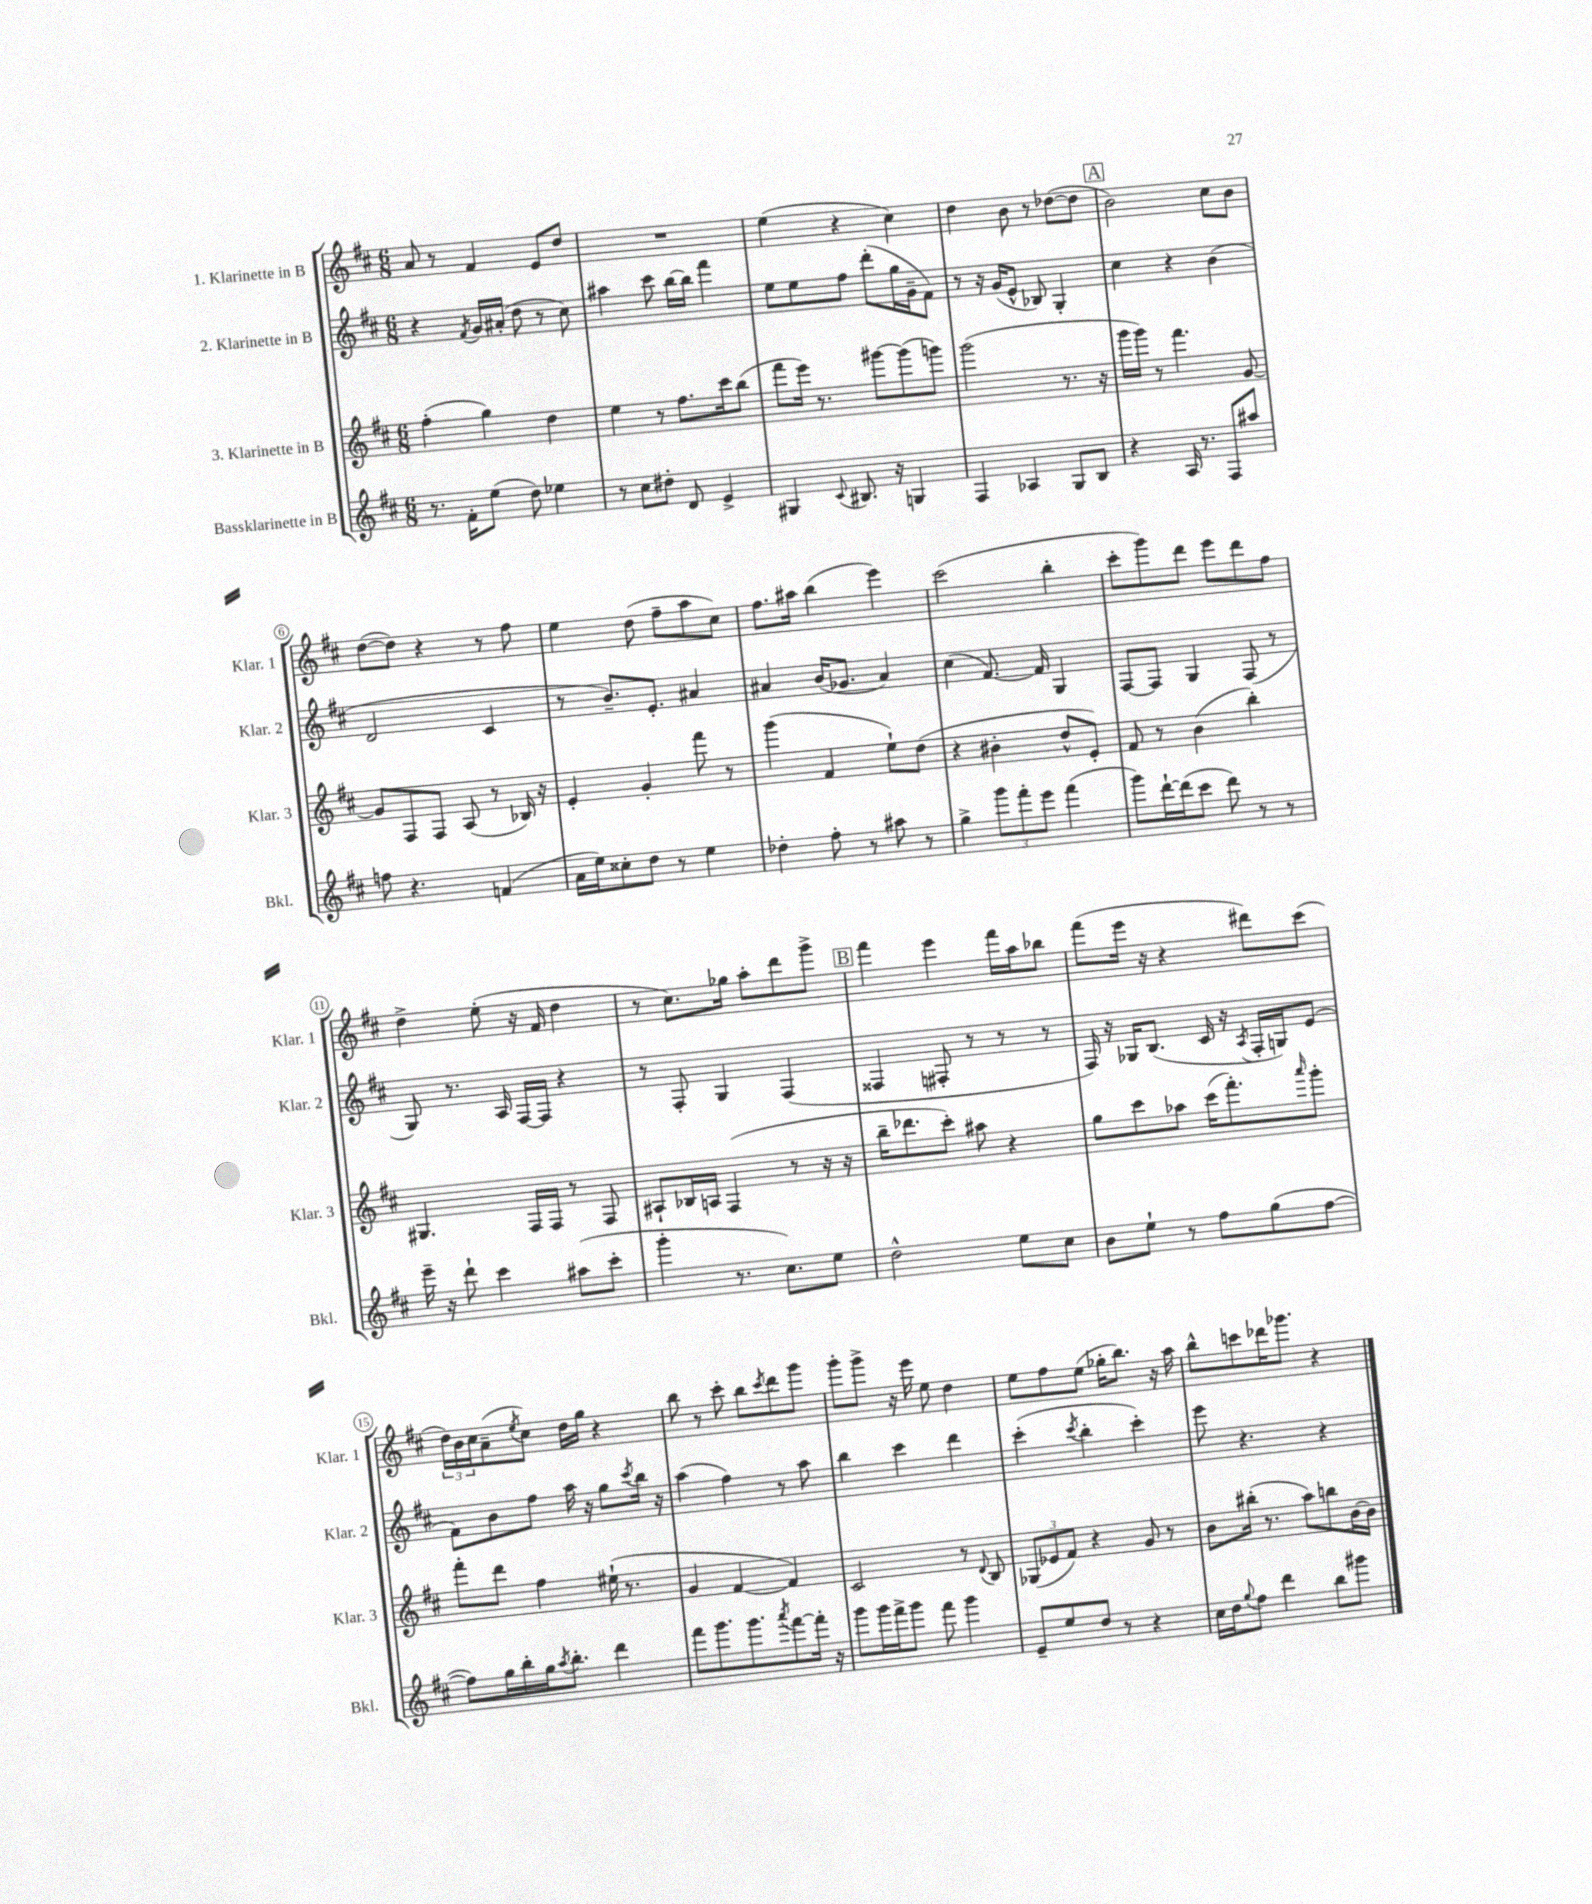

**kern	**kern	**kern	**kern
*staff4	*staff3	*staff2	*staff1
*clefG2	*clefG2	*clefG2	*clefG2
*k[f#c#]	*k[f#c#]	*k[f#c#]	*k[f#c#]
*M6/8	*M6/8	*M6/8	*M6/8
8.r	(4ff#'	4r	8a
.	.	.	8r
16f#'	.	.	.
.	.	8qf#	.
(8ee	4gg)	16g	4f#
.	.	(16a#'	.
8dd)	.	8dd	.
4ee-	4dd	8r	8e
.	.	8cc#)	8dd
=	=	=	=
8r	4ee	4aa#	2.r
8cc#	.	.	.
8dd#'	8r	8ccc#	.
8d	8.ff#	[16bb	.
.	.	16bb]	.
4e^	.	4fff#	.
.	16ccc#	.	.
.	(8bb	.	.
=	=	=	=
4G#	8fff#	8ee	(4ee
.	16eee)	8ee	.
.	8.r	.	.
8qqc#	.	.	.
8.B#	.	8ff#	4r
.	[8ggg#	(8ddd'	.
16r	.	.	.
4G	(8ggg#]	16gg	4cc#)
.	.	16g~	.
.	8ggg)	8f#)	.
=	=	=	=
4F#	(2ggg	8r	4dd
.	.	16r	.
.	.	(16g	.
4A-	.	8e^^	8b
.	.	8B-)	8r
8G	8.r	4G'	([8dd-
8B	.	.	8dd-]
.	16r	.	.
=	=	=	=
4r	16ggg	4cc#	2b)
.	16ggg)	.	.
.	8r	.	.
16A	4.fff#	4r	.
8.r	.	.	.
8F#	.	(4b	8cc#
8aa#	[8g	.	8b
=	=	=	=
8ff	8g]	2d	([8dd
4.r	8F#	.	8dd])
.	8F#	.	4r
.	(8A	.	.
(4f	8r	4c#	8r
.	16B-)	.	8ff#
.	16r	.	.
=	=	=	=
16a	4e'	8r	4ee
16ee)	.	.	.
8cc##'	.	8.b~)	.
8dd	4g'	.	(8dd
.	.	8.e'	.
8r	.	.	8ff#~
4ee	8fff#	4a#	8aa
.	8r	.	8cc#)
=	=	=	=
4dd-'	(4ggg	4a#	8.ff#
.	.	.	16aa#
8ff#'	4f#	(16b	(4bb
.	.	8.g-	.
8r	.	.	.
8aa#	8ee`)	4a#)	4eee)
8r	(8dd	.	.
=	=	=	=
4gg^	4r	(4cc#	(2ccc#
12ggg	4b#'	[8.f#)	.
12fff#'	.	.	.
12eee	.	.	.
.	.	16f#]	.
(4fff#	8dd^^	4G	4bb'
.	8e')	.	.
=	=	=	=
8ggg)	8f#	[8F#	8ccc#'
[16ddd`	8r	8F#]	8ggg)
(16ddd]	.	.	.
8ccc#	(4b	4G	8ddd
8ddd)	.	.	8eee
8r	4bb')	(8F#	8ddd
8r	.	8r	8ff#
=	=	=	=
16eee~	4.G#	8G)	4dd^
16r	.	.	.
8ddd`	.	8.r	.
4ccc#	.	.	(8ee'
.	.	16A	.
.	16F#	[16F#	16r
.	16F#	16F#]	16f#
(8aa#	8r	4r	4dd
8ccc#'	8F#	.	.
=	=	=	=
4ggg'	8A#`	8r	8r
.	16B-	8F#'	8.cc#)
.	16A	.	.
8.r	(4F#	4G	.
.	.	.	16gg-
.	.	.	8aa'
8.cc#)	.	.	.
.	8r	(4F#	8ddd
8ee	16r	.	8ggg^
.	16r	.	.
=	=	=	=
2dd^^	16bb~	4F##	4fff#
.	8.ddd-	.	.
.	8ccc#')	8F#'	4eee
.	8aa#	8r	.
8ee	4r	8r	16fff#
.	.	.	16aa
8cc#	.	8r	8bb-
=	=	=	=
8b	8gg	16F#)	(8fff#
.	.	16r	.
8ee`	8ccc#	16G-	16eee
.	.	(8.B	16r
8r	8aa-	.	4r
8ff#	(16ccc#	16c#	.
.	8.fff#')	16r	.
.	.	8qA	.
(8gg	.	16F#'	8ddd#)
.	.	16G)	.
.	16qqaaa	.	.
[8ff#	8ggg'	(8e	(8ccc#
=	=	=	=
8ff#])	8fff#'	8f#)	24dd)
.	.	.	24b
.	.	.	24cc#
16gg	8ddd	8b	(8a~
16bb'	.	.	.
.	.	.	8qee
16gg	4ff#	8ff#	8cc#)
8qaa	.	.	.
8.bb'	.	.	.
.	.	16aa	16dd
.	.	16r	16gg
4ddd	(16ee#`	8gg	4r
.	8.r	.	.
.	.	8qccc#	.
.	.	16bb	.
.	.	16r	.
=	=	=	=
8fff#	4g	(4aa	8bb
8.ggg	.	.	8r
.	[4f#	4ff#)	8ccc#'
8.ggg	.	.	.
.	.	.	8bb
8qaaa	.	.	8qccc#
[8fff#	4f#])	8r	8ddd
16fff#']	.	8aa	8ggg
16r	.	.	.
=	=	=	=
8ggg	2c#	4bb	8ggg'
16ggg	.	.	8ggg^
16fff#^	.	.	.
8ggg	.	4ccc#	16r
.	.	.	16eee
8fff#	.	.	8ee
4ggg	8r	4ddd	4dd
.	8qqd	.	.
.	8B	.	.
=	=	=	=
8e~	(12G-	(4ccc#'	8ee
.	12e-	.	.
8ee	.	.	8ff#
.	12f#)	.	.
.	.	8qccc#	.
8dd	4r	4bb'	(8ee
8r	.	.	16gg-'
.	.	.	8.bb)
4r	8g	4ccc#')	.
.	8r	.	16r
.	.	.	16aa
=	=	=	=
16cc#	8b	8eee	8bb^^
16dd	.	.	.
8qqgg	.	.	.
8ff#	(16bb#'	4.r	8ccc
.	8.r	.	.
4ddd	.	.	16ddd-
.	.	.	8.ggg-
.	8aa)	.	.
8bb	8bb	4r	4r
8ggg#	[16b	.	.
.	16b]	.	.
==	==	==	==
*-	*-	*-	*-
